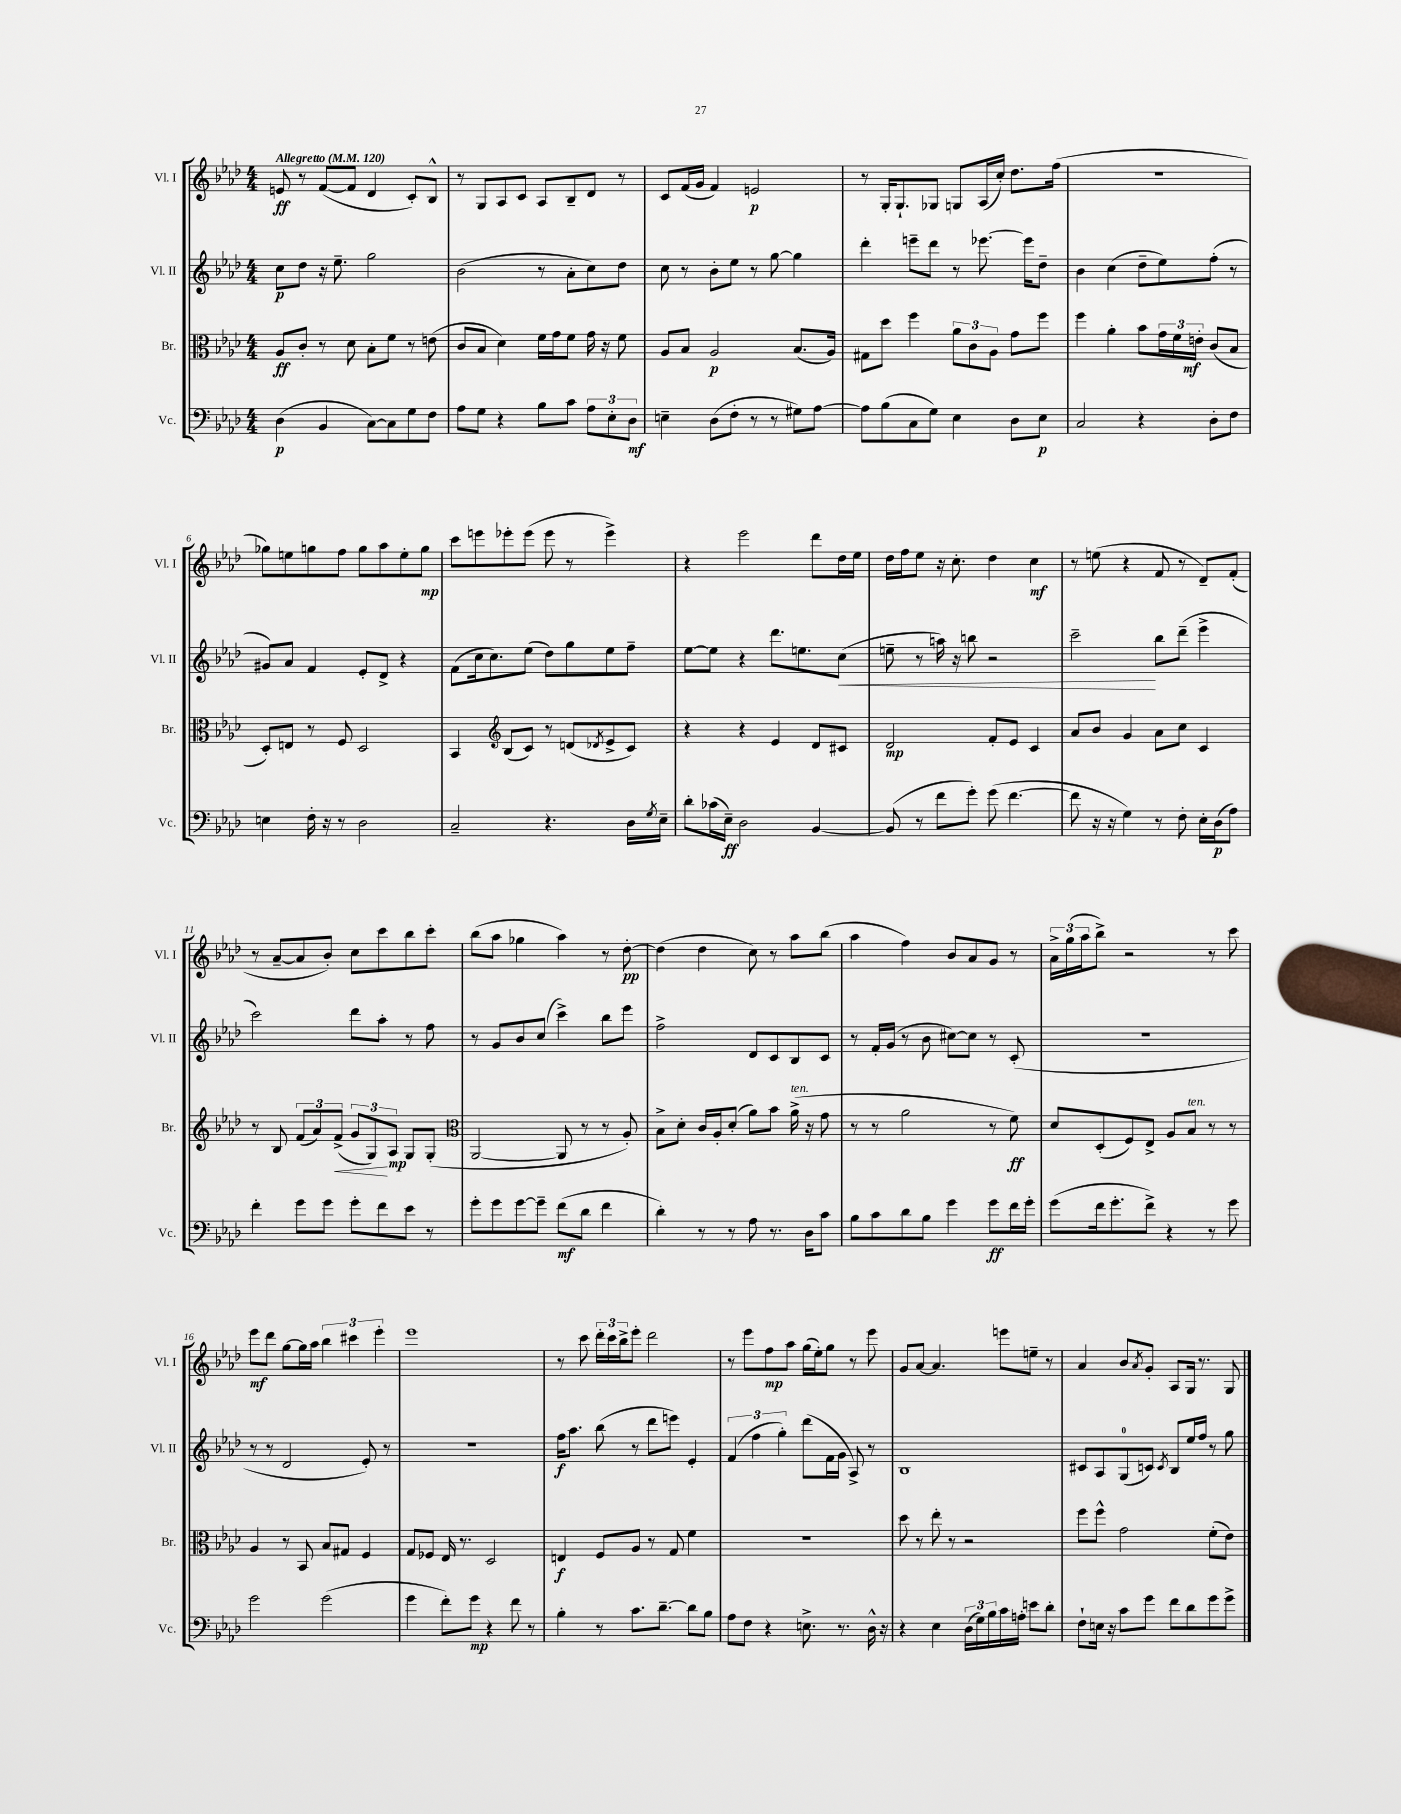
<<
\new StaffGroup <<
\new Staff = "s0" \with { instrumentName = "Vl. I" shortInstrumentName = "Vl. I" } {
    \clef treble \key aes \major \numericTimeSignature \time 4/4 \tempo "Allegretto" 4 = 120
    e'8\ff r8 f'8~( f'8 des'4 c'8-.) bes8-^ |
    r8 g8 aes8 c'8 aes8 bes8-- des'8 r8 |
    c'8 f'16( g'16 f'4) e'2\p |
    r8 g16-. g8.-! ges8 g8 aes16( c''16-.) des''8. f''16( |
    r1 |
    ges''8) e''8 g''8 f''8 g''8 aes''8 e''8-. g''8\mp |
    c'''8 e'''8 ees'''8-. ees'''8( ees'''8 r8 ees'''4->) |
    r4 ees'''2 des'''8 des''16 ees''16 |
    des''16 f''16 ees''8 r16 c''8.-. des''4 c''4\mf |
    r8 e''8( r4 f'8 r8 des'8--) f'8-.( |
    r8 aes'8~-- aes'8 bes'8-.) c''8 c'''8 bes''8 c'''8-. |
    bes''8( aes''8 ges''4 aes''4) r8 des''8~-.\pp |
    des''4( des''4 c''8) r8 aes''8 bes''8( |
    aes''4 f''4) bes'8 aes'8 g'8 r8 |
    \tuplet 3/2 { aes'16-> g''16( aes''16 } bes''8->) r2 r8 c'''8 |
    ees'''8\mf des'''8 g''8~ g''16 aes''16 \tuplet 3/2 { bes''4 cis'''4 ees'''4-. } |
    ees'''1 |
    r8 c'''8 \tuplet 3/2 { des'''16-. c'''16 bes''16-> } ees'''8-. des'''2 |
    r8 ees'''8 f''8\mp aes''8 g''16( ees''16-.) g''8 r8 ees'''8 |
    g'8 aes'8~ aes'4. e'''8 e''8-- r8 |
    aes'4 bes'8 \acciaccatura { aes'8 } g'8-. aes8 g16 r8. g8 \bar "|." |
}
\new Staff = "s1" \with { instrumentName = "Vl. II" shortInstrumentName = "Vl. II" } {
    \clef treble \key aes \major \numericTimeSignature \time 4/4
    c''8\p des''8 r16 ees''8.-- g''2 |
    bes'2( r8 aes'8-. c''8) des''8 |
    c''8 r8 bes'8-. ees''8 r8 g''8~ g''4 |
    des'''4-. e'''8-- des'''8 r8 ees'''8.~ ees'''16 des''8-- |
    bes'4 c''4( des''8-- ees''8) f''8-.( r8 |
    gis'8) aes'8 f'4 ees'8-. des'8-> r4 |
    f'8( c''16 c''8.) ees''8( des''8) g''8 ees''8 f''8-- |
    ees''8~ ees''8 r4 des'''8. e''8. c''8\<( |
    e''8-- r8 a''16) r16 b''8 r2 |
    c'''2--\! bes''8 des'''8--( ees'''4-> |
    c'''2) des'''8 aes''8-. r8 f''8 |
    r8 g'8 bes'8 c''8( c'''4->) bes''8 ees'''8 |
    f''2-> des'8 c'8 bes8 c'8 |
    r8 f'16-. g'16( r8 bes'8 cis''8~) cis''8 r8 c'8-.( |
    R1 |
    r8 r8 des'2 ees'8-.) r8 |
    r1 |
    f''16\f aes''8. bes''8( r8 des'''8 e'''8) ees'4-. |
    \tuplet 3/2 { f'4( f''4 g''4-.) } des'''8( f'16 g'16 aes8->) r8 |
    bes1 |
    cis'8 aes8 g8-0( c'8) \acciaccatura { c'8 } bes8 ees''16 f''16 r8 g''8 \bar "|." |
}
\new Staff = "s2" \with { instrumentName = "Br." shortInstrumentName = "Br." } {
    \clef alto \key aes \major \numericTimeSignature \time 4/4
    aes8\ff c'8-. r8 des'8 bes8-. f'8 r8 e'8( |
    c'8 bes8 des'4) f'16 g'16 f'8 g'16 r16 f'8 |
    aes8 bes8 aes2\p bes8.( aes16) |
    gis8 des''8 f''4 \tuplet 3/2 { aes'8 c'8 aes8 } g'8 f''8 |
    f''4 aes'4-. bes'8 \tuplet 3/2 { g'16 f'16 e'16-.\mf } c'8( bes8 |
    des8-.) e8 r8 f8 des2 |
    bes,4 \clef treble bes8( c'8) r8 d'8( \acciaccatura { des'8 } ees'8-> c'8) |
    r4 r4 ees'4 des'8 cis'8 |
    des'2\mp f'8-. ees'8 c'4 |
    aes'8 bes'8 g'4 aes'8 c''8 c'4 |
    r8 bes8 \tuplet 3/2 { f'8( aes'8) f'8->\<( } \tuplet 3/2 { g'8 g8\!) aes8\mp } g8 g8-.( |
    \clef alto aes,2~ aes,8 r8 r8 aes8-.) |
    bes8-> des'8-. c'16 aes16-. des'8-.( aes'8) bes'8 aes'16->^\markup { \italic "ten." }( r16 g'8 |
    r8 r8 aes'2 r8 f'8\ff) |
    des'8 des8-.( f8) ees8-> aes8 bes8^\markup { \italic "ten." } r8 r8 |
    aes4 r8 bes,8 bes8 gis8 f4 |
    g8 fes8 ees16 r8. des2 |
    e4\f f8 aes8 r8 g8 f'4 |
    R1 |
    des''8 r8 ees''8-. r8 r2 |
    f''8 f''8-^ g'2 f'8-.( ees'8) \bar "|." |
}
\new Staff = "s3" \with { instrumentName = "Vc." shortInstrumentName = "Vc." } {
    \clef bass \key aes \major \numericTimeSignature \time 4/4
    des4\p( bes,4 c8~) c8 g8 f8 |
    aes8 g8 r4 bes8 c'8 \tuplet 3/2 { aes8 ees8-. des8\mf } |
    e4-- des8( f8-. r8 r8 gis8) aes8~ |
    aes8 bes8( c8 g8) ees4 des8 ees8\p |
    c2 r4 des8-. f8 |
    e4 f16-. r16 r8 des2 |
    c2-- r4. des16 \acciaccatura { g8 } ees16-- |
    des'8-. ces'16( ees16--\ff) des2 bes,4~ |
    bes,8( r8 f'8 g'8-.) g'8( f'4.~ |
    f'8 r16 r16 g4) r8 f8-. ees16-. des16\p( aes8) |
    f'4-. g'8 g'8 g'8-. f'8 ees'8 r8 |
    g'8-. g'8 g'8~ g'8-- f'8\mf( des'8 f'4 |
    des'4-.) r8 r8 aes8 r8. des16 c'8 |
    bes8 c'8 des'8 bes8 g'4 g'8\ff f'16 g'16-. |
    g'8( f'16 g'8.-. f'8->) r4 r8 g'8 |
    g'2 g'2( |
    g'4 f'8-.) g'8\mp r4 f'8 r8 |
    bes4-. r8 c'8. des'8.~-- des'8 bes8 |
    aes8 f8 r4 e8.-> r8. des16-^ r16 |
    r4 ees4 \tuplet 3/2 { des16( g16) bes16 } c'16 a16-. e'8 des'8-. |
    f8-! e16 r16 c'8 g'8 f'8 des'8 g'8 g'8-> \bar "|." |
}
>>
>>
